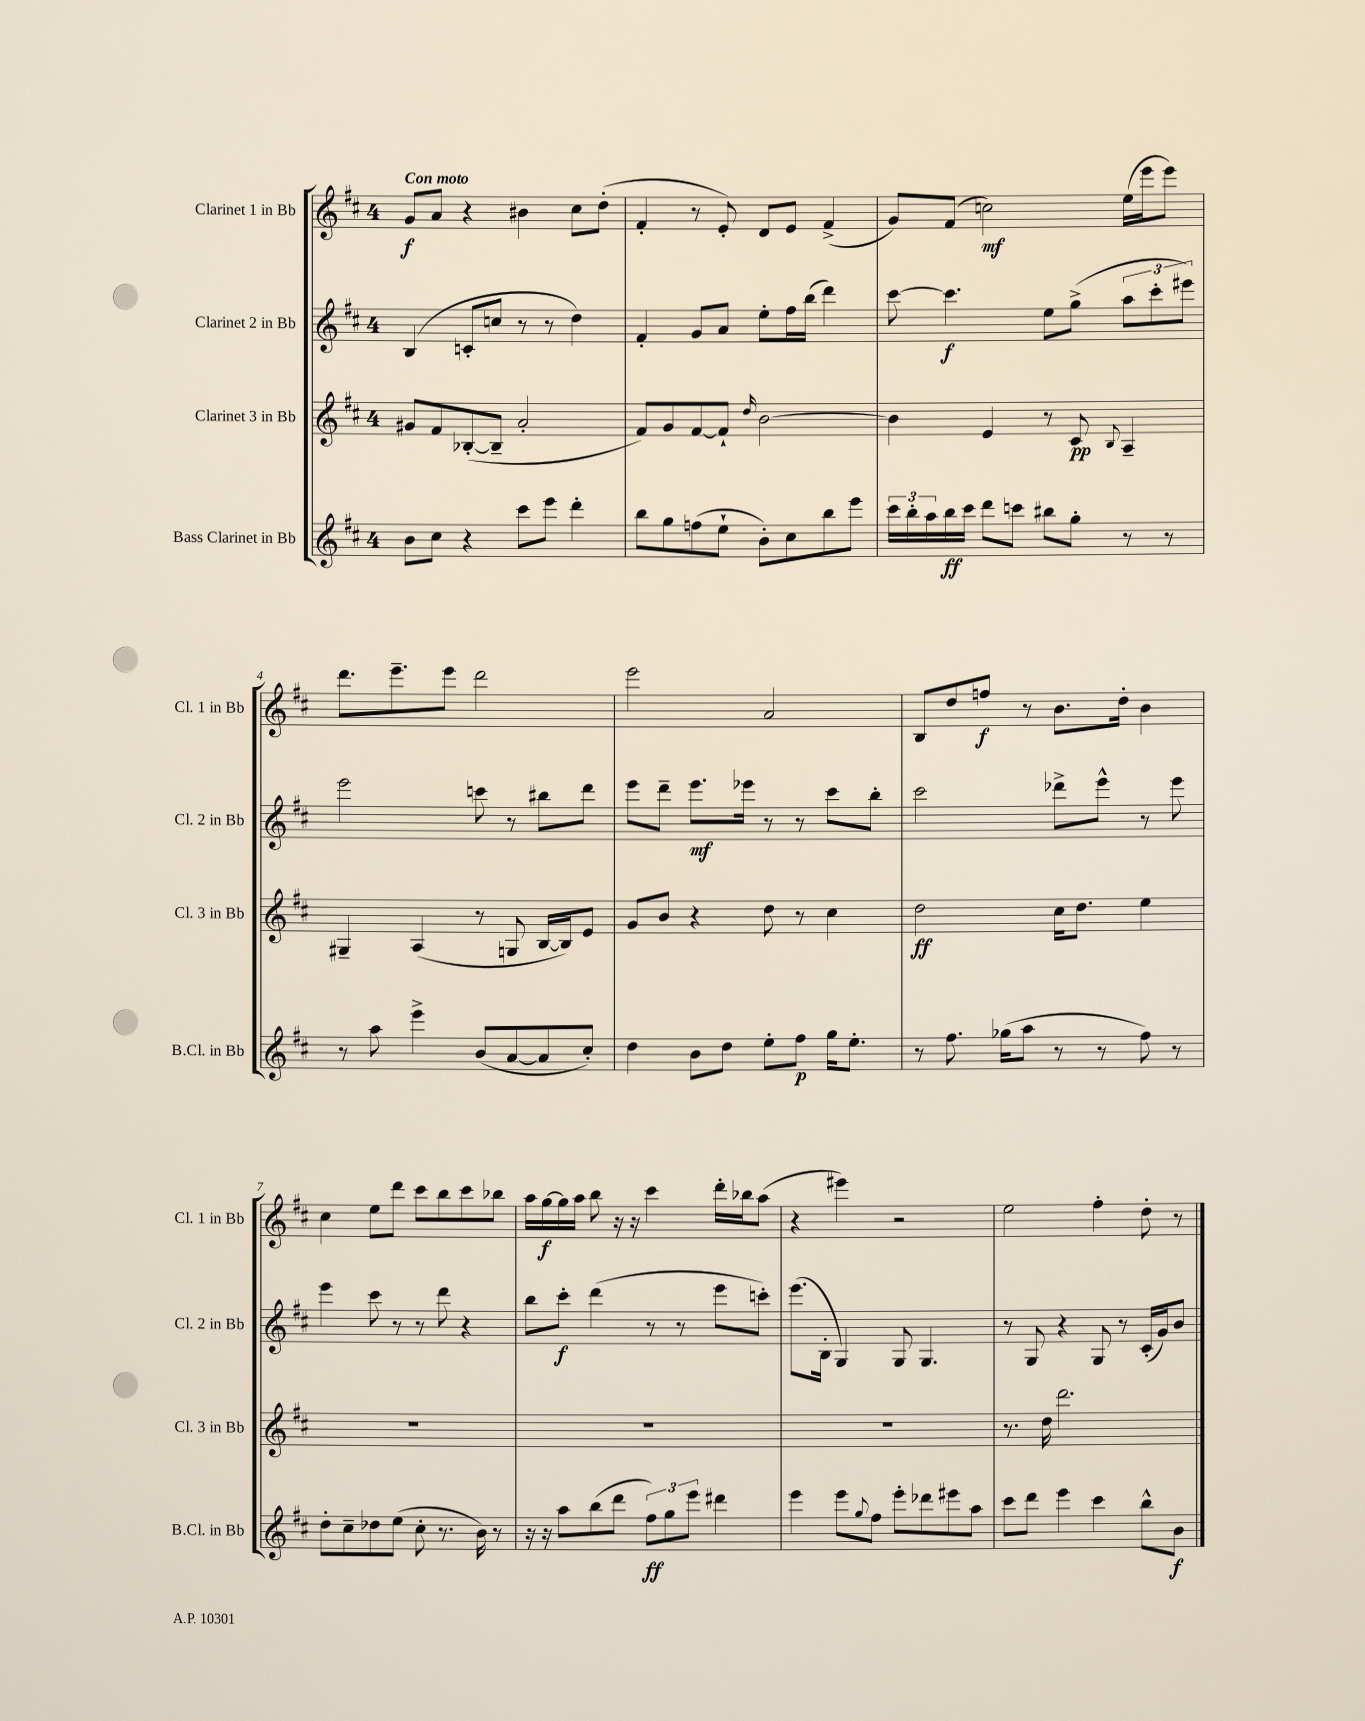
<<
\new StaffGroup <<
\new Staff = "s0" \with { instrumentName = "Clarinet 1 in Bb" shortInstrumentName = "Cl. 1 in Bb" } {
    \clef treble \key d \major \once \override Staff.TimeSignature.style = #'single-digit \time 4/4 \tempo "Con moto"
    g'8\f a'8 r4 bis'4 cis''8 d''8-.( |
    fis'4-. r8 e'8-.) d'8 e'8 fis'4->( |
    g'8) fis'8( c''2\mf) e''16( e'''16 e'''8) |
    d'''8. e'''8.-- e'''8 d'''2 |
    e'''2 a'2 |
    b8 d''8 f''8\f r8 b'8. d''16-. b'4 |
    cis''4 e''8 d'''8 cis'''8 b''8 cis'''8 bes''8 |
    a''16 g''16~\f g''16 a''16 b''8 r16 r16 cis'''4 d'''16-. bes''16 a''8( |
    r4 eis'''4) r2 |
    e''2 fis''4-. d''8-. r8 \bar "|." |
}
\new Staff = "s1" \with { instrumentName = "Clarinet 2 in Bb" shortInstrumentName = "Cl. 2 in Bb" } {
    \clef treble \key d \major \once \override Staff.TimeSignature.style = #'single-digit \time 4/4
    b4( c'8-. c''8 r8 r8 d''4) |
    fis'4-. g'8 a'8 e''8-. fis''16 b''16( d'''4) |
    cis'''8~ cis'''4.\f e''8 g''8->( \tuplet 3/2 { a''8 cis'''8-. eis'''8) } |
    e'''2 c'''8 r8 bis''8 d'''8 |
    e'''8 d'''8-- e'''8.\mf ees'''16 r8 r8 cis'''8 b''8-. |
    cis'''2 des'''8-> e'''8-^ r8 e'''8 |
    e'''4 cis'''8 r8 r8 d'''8 r4 |
    b''8 cis'''8-.\f d'''4( r8 r8 e'''8 c'''8-.) |
    e'''8.( b16-. g4) g8 g4. |
    r8 g8 r4 g8 r8 cis'16-.( g'16) b'8 \bar "|." |
}
\new Staff = "s2" \with { instrumentName = "Clarinet 3 in Bb" shortInstrumentName = "Cl. 3 in Bb" } {
    \clef treble \key d \major \once \override Staff.TimeSignature.style = #'single-digit \time 4/4
    gis'8 fis'8 bes8~-.( bes8-- a'2-. |
    fis'8) g'8 fis'8~ fis'8-! \grace { d''16 } b'2~ |
    b'4 e'4 r8 cis'8\pp \appoggiatura { b8 } a4-- |
    gis4-- a4( r8 g8 b16~ b16) e'8 |
    g'8 b'8 r4 d''8 r8 cis''4 |
    d''2\ff cis''16 d''8. e''4 |
    R1 |
    R1 |
    R1 |
    r8. d''16 d'''2. \bar "|." |
}
\new Staff = "s3" \with { instrumentName = "Bass Clarinet in Bb" shortInstrumentName = "B.Cl. in Bb" } {
    \clef treble \key d \major \once \override Staff.TimeSignature.style = #'single-digit \time 4/4
    b'8 cis''8 r4 cis'''8 e'''8 d'''4-. |
    b''8 g''8 f''8( e''8-! b'8-.) cis''8 b''8 e'''8 |
    \tuplet 3/2 { cis'''16 b''16-. a''16 } b''16\ff cis'''16 d'''8 c'''8 bis''8 g''8-. r8 r8 |
    r8 a''8 e'''4-> b'8( a'8~ a'8 cis''8-.) |
    d''4 b'8 d''8 e''8-. fis''8\p g''16 e''8.-. |
    r8 fis''8. ges''16( a''8 r8 r8 fis''8) r8 |
    d''8-. cis''8-- des''8 e''8( cis''8-. r8. b'16) r8 |
    r16 r16 a''8 b''8( d'''8 \tuplet 3/2 { fis''8\ff) g''8 e'''8 } dis'''4 |
    e'''4 e'''8 \appoggiatura { g''8 } fis''8 e'''8-. des'''8 eis'''8 a''8 |
    cis'''8 d'''8 e'''4 cis'''4 b''8-^ b'8\f \bar "|." |
}
>>
>>
